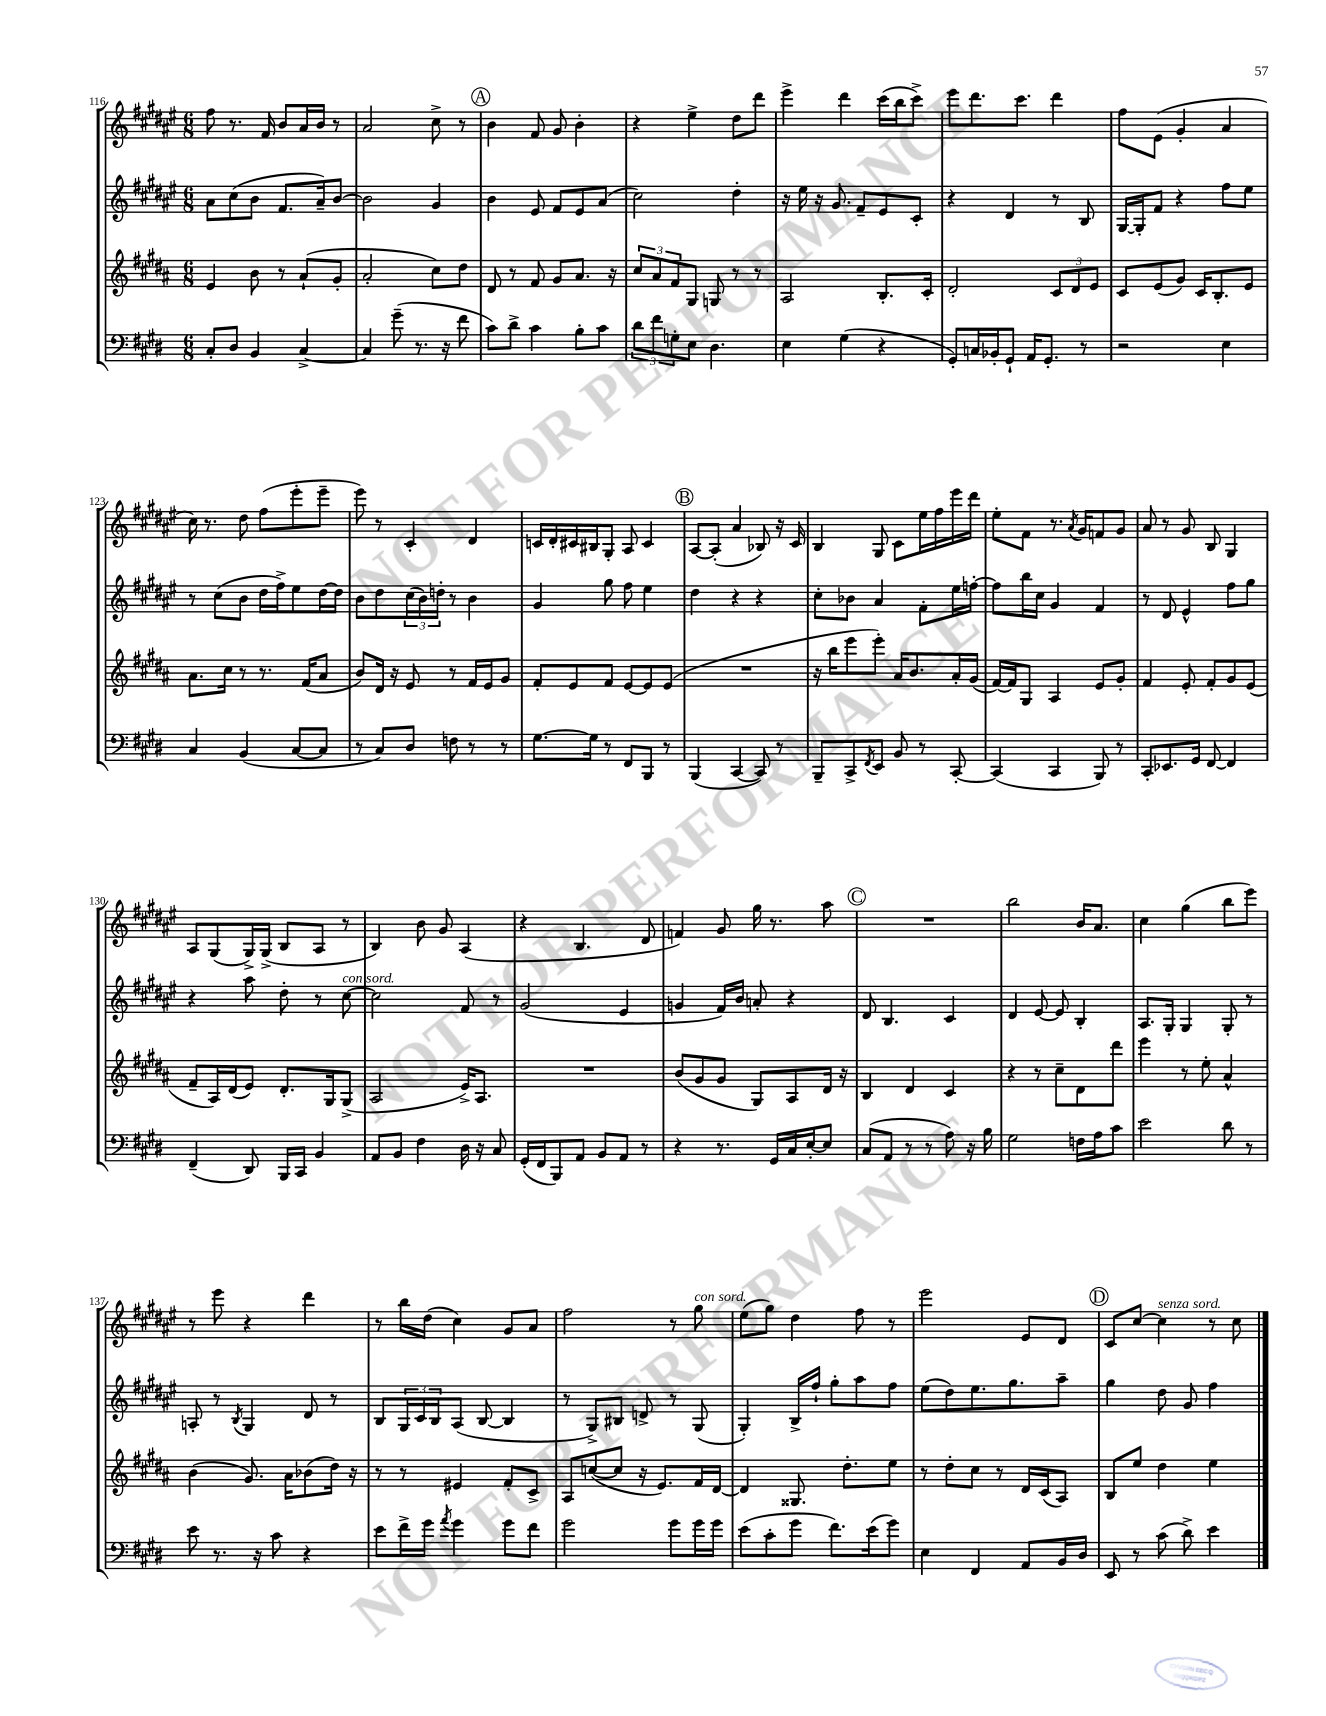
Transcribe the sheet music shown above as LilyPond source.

<<
\new StaffGroup <<
\new Staff = "s0" {
    \clef treble \key fis \major \numericTimeSignature \time 6/8
    fis''8 r8. fis'16 b'8 ais'16 b'16 r8 |
    ais'2 cis''8-> r8 |
    \mark \markup { \circle "A" } b'4 fis'8 gis'8 b'4-. |
    r4 eis''4-> dis''8 dis'''8 |
    eis'''4-> dis'''4 cis'''16( b''16 cis'''8->) |
    eis'''8 dis'''8. cis'''8. dis'''4 |
    fis''8 eis'8( gis'4-. ais'4 |
    cis''16) r8. dis''8 fis''8( eis'''8-. eis'''8-- |
    eis'''8) r8 cis'4-. dis'4 |
    c'16 dis'16-. cis'16 bis16 gis8-. ais8 cis'4 |
    \mark \markup { \circle "B" } ais8~ ais8-.( ais'4 bes8) r16 cis'16 |
    b4 gis8 cis'8 eis''16 fis''16 eis'''16 dis'''16 |
    eis''8-. fis'8 r8. \acciaccatura { ais'8 } gis'16 f'8 gis'8 |
    ais'8 r8 gis'8 b8 gis4 |
    ais8 gis8( gis16->) gis16->( b8 ais8 r8 |
    b4) b'8 gis'8 ais4( |
    r4 b4. dis'8 |
    f'4) gis'8 gis''16 r8. ais''8 |
    \mark \markup { \circle "C" } R2. |
    b''2 b'16 ais'8. |
    cis''4 gis''4( b''8 eis'''8) |
    r8 eis'''8 r4 dis'''4 |
    r8 b''16 dis''16( cis''4) gis'8 ais'8 |
    fis''2 r8 gis''8^\markup { \italic "con sord." } |
    eis''8( gis''8) dis''4 fis''8 r8 |
    eis'''2 eis'8 dis'8 |
    \mark \markup { \circle "D" } cis'8 cis''8~ cis''4^\markup { \italic "senza sord." } r8 cis''8 \bar "|." |
}
\new Staff = "s1" {
    \clef treble \key fis \major \numericTimeSignature \time 6/8
    ais'8 cis''8( b'8 fis'8. ais'16--) b'8~ |
    b'2 gis'4 |
    \mark \markup { \circle "A" } b'4 eis'8 fis'8 eis'8 ais'8( |
    cis''2) dis''4-. |
    r16 eis''16 r16 gis'8. fis'8-- eis'8 cis'8-. |
    r4 dis'4 r8 b8 |
    gis16~ gis16-. fis'8 r4 fis''8 eis''8 |
    r8 cis''8( b'8 dis''16 fis''16->) eis''8 dis''16~ dis''16 |
    b'8 dis''8 \tuplet 3/2 { cis''16( b'16) d''16-. } r8 b'4 |
    gis'4 gis''8 fis''8 eis''4 |
    \mark \markup { \circle "B" } dis''4 r4 r4 |
    cis''8-. bes'8 ais'4 fis'8-. eis''16 f''16~-. |
    f''8 b''16 cis''16 gis'4 fis'4 |
    r8 dis'8 eis'4-^ fis''8 gis''8 |
    r4 ais''8 dis''8-. r8 cis''8~^\markup { \italic "con sord." } |
    cis''2 fis'8 r8 |
    gis'2( eis'4 |
    g'4 fis'16) b'16 a'8-. r4 |
    \mark \markup { \circle "C" } dis'8 b4. cis'4 |
    dis'4 eis'8~ eis'8 b4-. |
    ais8. gis16-. gis4 gis8-. r8 |
    a8-. r8 \acciaccatura { b8 } gis4 dis'8 r8 |
    b8 \tuplet 3/2 { gis16 cis'16 b16 } ais8( b8~ b4 |
    r8 gis8->) bis8 d'8-> r8 gis8( |
    gis4-.) b16-> fis''16-! gis''8-. ais''8 fis''8 |
    eis''8( dis''8) eis''8. gis''8. ais''8-- |
    \mark \markup { \circle "D" } gis''4 dis''8 gis'8 fis''4 \bar "|." |
}
\new Staff = "s2" {
    \clef treble \key b \major \numericTimeSignature \time 6/8
    e'4 b'8 r8 ais'8-!( gis'8-. |
    ais'2-. cis''8) dis''8 |
    \mark \markup { \circle "A" } dis'8 r8 fis'8 gis'8 ais'8. r16 |
    \tuplet 3/2 { cis''8 ais'8 fis'8 } gis8 g8 r8 r8 |
    ais2 b8.-. cis'16-. |
    dis'2-. \tuplet 3/2 { cis'8 dis'8 e'8 } |
    cis'8 e'8( gis'8) cis'16 b8.-. e'8 |
    ais'8. cis''16 r8 r8. fis'16( ais'8 |
    b'8) dis'16 r16 e'8 r8 fis'16 e'16 gis'8 |
    fis'8-. e'8 fis'8 e'8~ e'8 e'8( |
    \mark \markup { \circle "B" } R2. |
    r16 b''16 e'''8 e'''8-.) ais'16 b'8. ais'16-. gis'16( |
    fis'16~) fis'16 gis8 ais4 e'8 gis'8-. |
    fis'4 e'8-. fis'8-. gis'8 e'8( |
    fis'8-- ais16) dis'16( e'8) dis'8.-. gis16 gis8->( |
    ais2 e'16->) ais8. |
    R2. |
    b'8( gis'8 gis'8 gis8) ais8 dis'16 r16 |
    \mark \markup { \circle "C" } b4 dis'4 cis'4 |
    r4 r8 cis''8-- dis'8 dis'''8 |
    e'''4 r8 e''8-. ais'4-^ |
    b'4( gis'8.) ais'16 bes'8( dis''16) r16 |
    r8 r8 eis'4 fis'8-. cis'8-> |
    ais8 c''8~( c''8 r16 e'8.) fis'16 dis'16~ |
    dis'4 gisis8. dis''8.-. e''8 |
    r8 dis''8-. cis''8 r8 dis'16 cis'16( ais8) |
    \mark \markup { \circle "D" } b8 e''8 dis''4 e''4 \bar "|." |
}
\new Staff = "s3" {
    \clef bass \key e \major \numericTimeSignature \time 6/8
    cis8-. dis8 b,4 cis4~-> |
    cis4 gis'8--( r8. r16 fis'8 |
    \mark \markup { \circle "A" } cis'8) dis'8-> cis'4 b8-. cis'8 |
    \tuplet 3/2 { dis'8 fis'8 g8-. } e8 dis4. |
    e4 gis4( r4 |
    gis,8-.) c16 bes,16-. gis,8-! a,16 gis,8.-. r8 |
    r2 e4 |
    cis4 b,4( cis8~ cis8 |
    r8 cis8) dis8 f8 r8 r8 |
    gis8.~ gis16 r8 fis,8 b,,8 r8 |
    \mark \markup { \circle "B" } b,,4( cis,4~ cis,8) r8 |
    b,,8-- cis,8-> \acciaccatura { fis,8 } e,8 b,8 r8 cis,8~-. |
    cis,4( cis,4 b,,8) r8 |
    cis,8-. ees,8. gis,16 fis,8~ fis,4 |
    fis,4--( dis,8) b,,16 cis,16 b,4 |
    a,8 b,8 fis4 dis16 r16 cis8 |
    gis,16-.( fis,16 b,,8) a,8 b,8 a,8 r8 |
    r4 r8. gis,16 cis16 e16~-. e8 |
    \mark \markup { \circle "C" } cis8( a,8 r8 r8 a8) r16 b16 |
    gis2 f16 a16 cis'8 |
    e'2 dis'8 r8 |
    e'8 r8. r16 cis'8 r4 |
    e'8 fis'16-> gis'16 \acciaccatura { a'8 } gis'4 gis'8 fis'8 |
    gis'2 gis'8 gis'16 gis'16 |
    e'8( cis'8-. gis'8 fis'8.) e'16( gis'8) |
    e4 fis,4 a,8 b,16 dis16 |
    \mark \markup { \circle "D" } e,8 r8 cis'8( dis'8->) e'4 \bar "|." |
}
>>
>>
\layout { \context { \Score currentBarNumber = #116 } }
